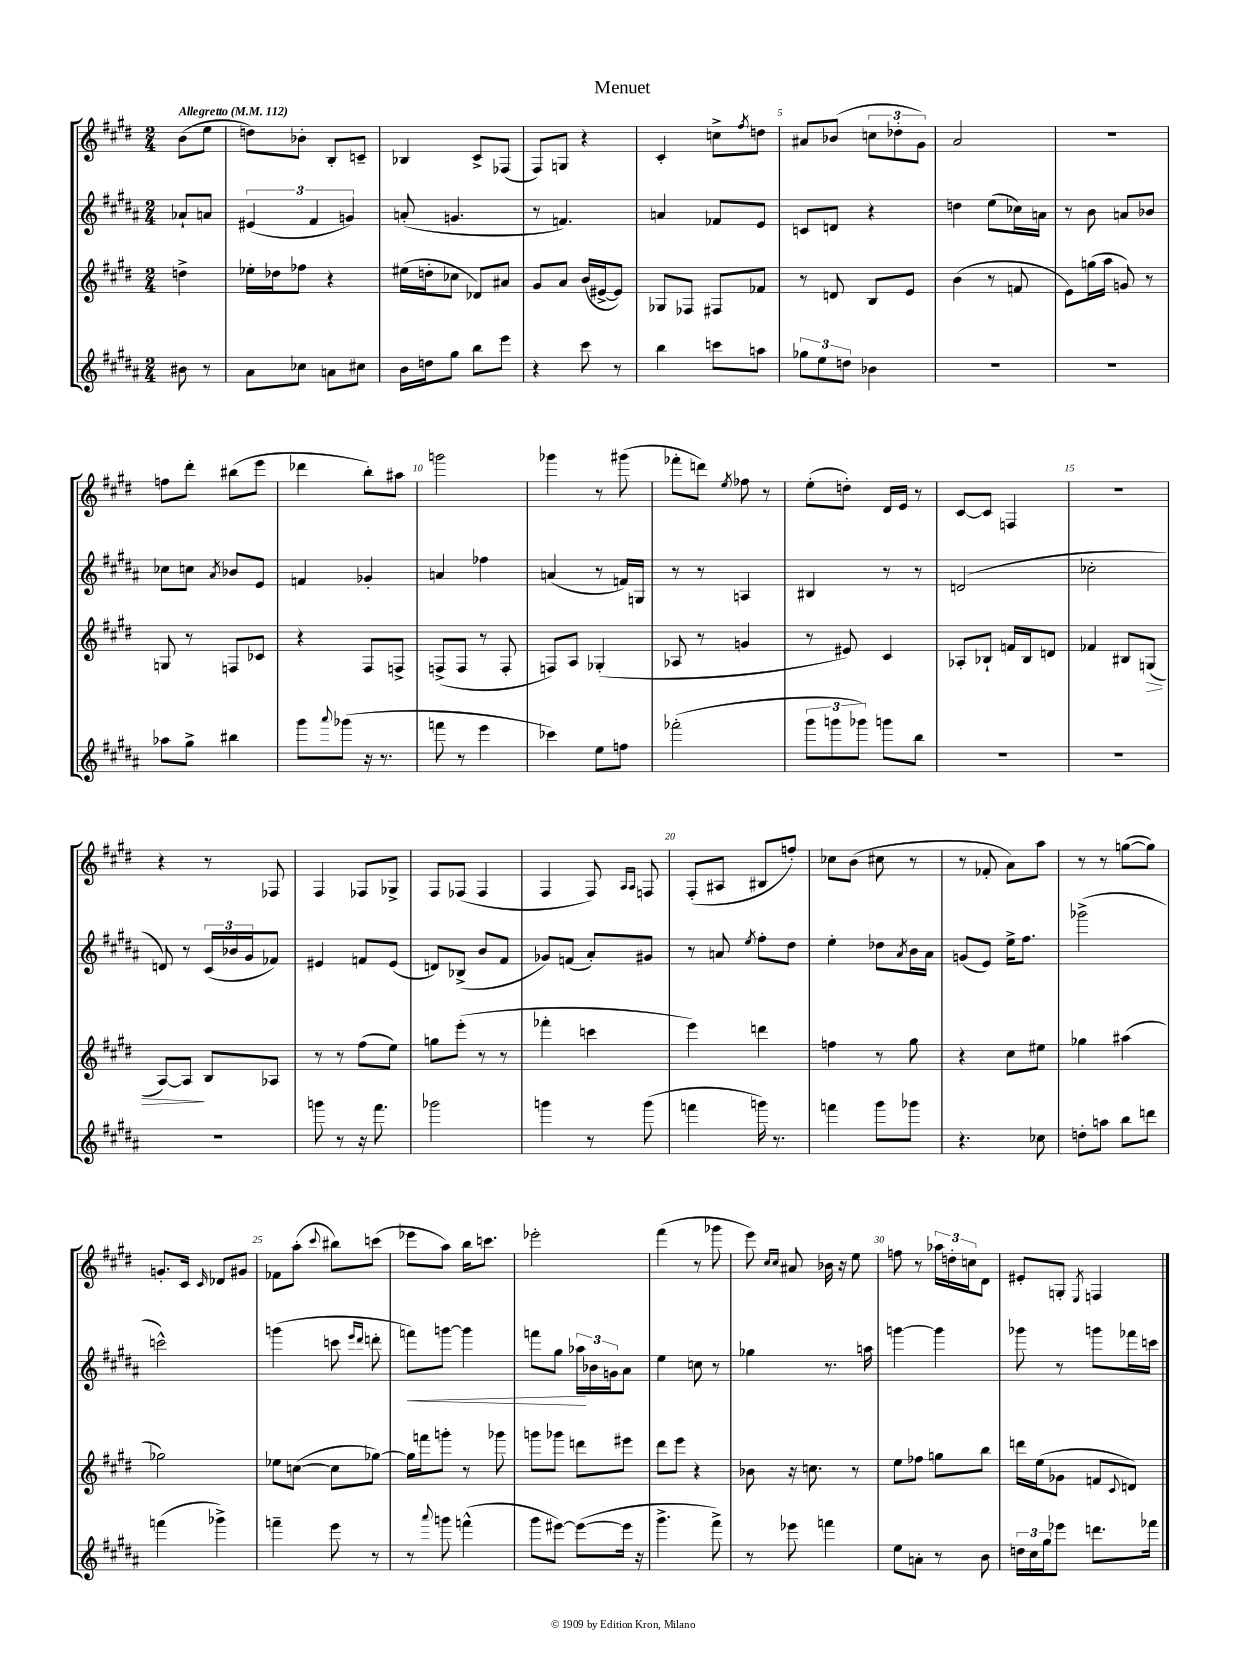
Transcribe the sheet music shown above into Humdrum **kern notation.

**kern	**kern	**kern	**kern
*staff4	*staff3	*staff2	*staff1
*clefG2	*clefG2	*clefG2	*clefG2
*k[f#c#g#d#a#]	*k[f#c#g#d#]	*k[f#c#g#d#a#]	*k[f#c#g#d#]
*M2/4	*M2/4	*M2/4	*M2/4
*MM112	*MM112	*MM112	*MM112
8b#	4dd^	8a-`	(8b
8r	.	8a	8ee
=	=	=	=
8a#	16ee-'	(6e#	8dd)
.	16dd-	.	.
8cc-	8ff-	.	8b-'
.	.	6f#	.
8a	4r	.	8B'
.	.	6g)	.
8cc#	.	.	8c~
=	=	=	=
16b	(16ee#	(8a'	4B-
16dd	16dd'	.	.
8gg#	8cc-	4.g	.
8bb	8d-)	.	8c#^
8eee	8a#	.	(8F-
=	=	=	=
4r	8g#	8r	8F#)
.	8a	4.f)	8G
8ccc#	(16b	.	4r
.	[16e#^	.	.
8r	8e#])	.	.
=	=	=	=
4bb	8G-	4a	4c#'
.	8F-	.	.
8ccc	8F#	8f-	8cc^
.	.	.	8qff#
8aa	8f-	8e	8dd
=	=	=	=
12gg-	8r	8c	8a#
12ee	.	.	.
.	8d	8d	(8b-
12dd	.	.	.
4b-	8B	4r	12cc
.	.	.	12dd-'
.	8e	.	.
.	.	.	12g#)
=	=	=	=
2r	(4b	4dd	2a
.	8r	(8ee	.
.	8f	16cc-)	.
.	.	16a	.
=	=	=	=
2r	8e)	8r	2r
.	(16gg	8b	.
.	16aa	.	.
.	8g)	8a	.
.	8r	8b-	.
=	=	=	=
8aa-	8G	8cc-	8ff
8gg#^	8r	8cc	8ddd#'
.	.	8qa#	.
4bb#	8F	8b-	(8bb#
.	8c-	8e	8eee
=	=	=	=
8ggg#	4r	4f	4ddd-
8qqaaa#	.	.	.
(8ggg-	.	.	.
16r	8F#	4g-'	8bb')
8.r	.	.	.
.	8F^	.	8aa#
=	=	=	=
8fff	(8F^	4a	2ggg
8r	8F	.	.
4eee	8r	4ff-	.
.	8F'	.	.
=	=	=	=
4ccc-)	8F)	(4a	4ggg-
.	8A	.	.
8ee	(4G-'	8r	8r
8ff	.	16f)	(8ggg#
.	.	16G	.
=	=	=	=
(2fff-'	8A-	8r	8fff-'
.	8r	8r	8ddd)
.	.	.	8qee
.	4g	4A	8ff-
.	.	.	8r
=	=	=	=
12ggg#	8r	4B#	(8ee'
12ggg	.	.	.
.	8e#)	.	8dd')
12ggg-)	.	.	.
8ggg	4c#	8r	16d#
.	.	.	16e
8bb	.	8r	8r
=	=	=	=
2r	8A-'	(2d	[8c#
.	8B-`	.	8c#]
.	16f	.	4F
.	16B-	.	.
.	8d	.	.
=	=	=	=
2r	4f-	2cc-'	2r
.	8B#	.	.
.	(8G	.	.
=	=	=	=
2r	[8A)	8d)	4r
.	8A]	8r	.
.	8B	(24c#	8r
.	.	24b-	.
.	.	24g#	.
.	8A-	8f-)	8F-
=	=	=	=
8ggg	8r	4e#	4F#
8r	8r	.	.
16r	(8ff#	8f	8F-
8.fff#	.	.	.
.	8ee)	(8e#	8G-^
=	=	=	=
2ggg-	8gg	8d)	8F#
.	(8eee'	(8B-^	(8F-
.	8r	8b	4F-
.	8r	8f#	.
=	=	=	=
4ggg	4fff-'	8g-)	4F#
.	.	(8f	.
8r	4ccc	8a#')	8F#)
.	.	.	16qqA
.	.	.	16qqA
(8ggg	.	8g#	8F
=	=	=	=
4fff	4eee)	8r	(8F#'
.	.	8a	8A#
.	.	8qee	.
16ggg)	4ddd	8ff#'	8B#
8.r	.	.	.
.	.	8dd#	8ff')
=	=	=	=
4fff	4ff	4ee'	8cc-
.	.	.	(8b
8ggg#	8r	8dd-	8cc#
.	.	8qa#	.
8ggg-	8gg#	16b	8r
.	.	16a#	.
=	=	=	=
4.r	4r	(8g	8r
.	.	8e)	8f-'
.	8cc#	16ee^	8a)
.	.	8.ff#	.
8cc-	8ee#	.	8aa
=	=	=	=
8dd'	4gg-	(2ggg-^	8r
8aa	.	.	8r
8bb	(4aa#	.	([8gg
8ddd	.	.	8gg])
=	=	=	=
(4fff	2gg-)	2ccc^^)	8.g'
.	.	.	16c#
.	.	.	16qqc#
4ggg-^)	.	.	8d-
.	.	.	8g#
=	=	=	=
4fff~	8ee-	(4ggg	8f-
.	([8cc	.	(8aa'
.	.	.	8qqccc#
8eee	8cc]	8ccc	8bb#)
.	.	16qqeee	.
.	.	16qqddd#	.
8r	[8gg-)	8ddd'	(8ccc
=	=	=	=
8r	16gg-]	8fff)	8eee-
.	16fff	.	.
8qqaaa#	.	.	.
8ggg	8ggg'	[8ggg	8aa)
(4fff^^	8r	4ggg]	16bb
.	.	.	8.ccc
.	8ggg-	.	.
=	=	=	=
8ggg#	8ggg	8fff	2eee-'
[8eee#)	8ggg-	8gg#	.
(8eee#_	8ddd	24aa-	.
.	.	24b-	.
.	.	24g	.
16eee#]	8eee#	8a#	.
16r	.	.	.
=	=	=	=
4.ggg#^	8ddd#	4ee	(4fff#
.	8eee	.	.
.	4r	8cc	8r
8fff#^)	.	8r	8ggg-
=	=	=	=
8r	8b-	4gg-	8eee)
.	.	.	16qqcc#
.	.	.	16qqcc#
8eee-	16r	.	8a#
.	8.cc	.	.
4fff	.	8.r	16b-
.	.	.	16r
.	8r	.	8ee
.	.	16aa	.
=	=	=	=
8ee	8ee	[4ggg	8ff
8a'	8ff-	.	8r
8r	8gg	4ggg]	24aa-
.	.	.	24dd'
.	.	.	24cc
8b	8bb	.	8d#
=	=	=	=
24dd	16ddd	8ggg-	8e#'
24cc#	.	.	.
.	(16ee	.	.
24gg#	.	.	.
8eee-	8g-	8r	8G'
.	.	.	8qE
8.ddd	8f	8ggg	4F
.	8qqc#	.	.
.	8d)	16fff-	.
16fff-	.	16ccc	.
==	==	==	==
*-	*-	*-	*-
